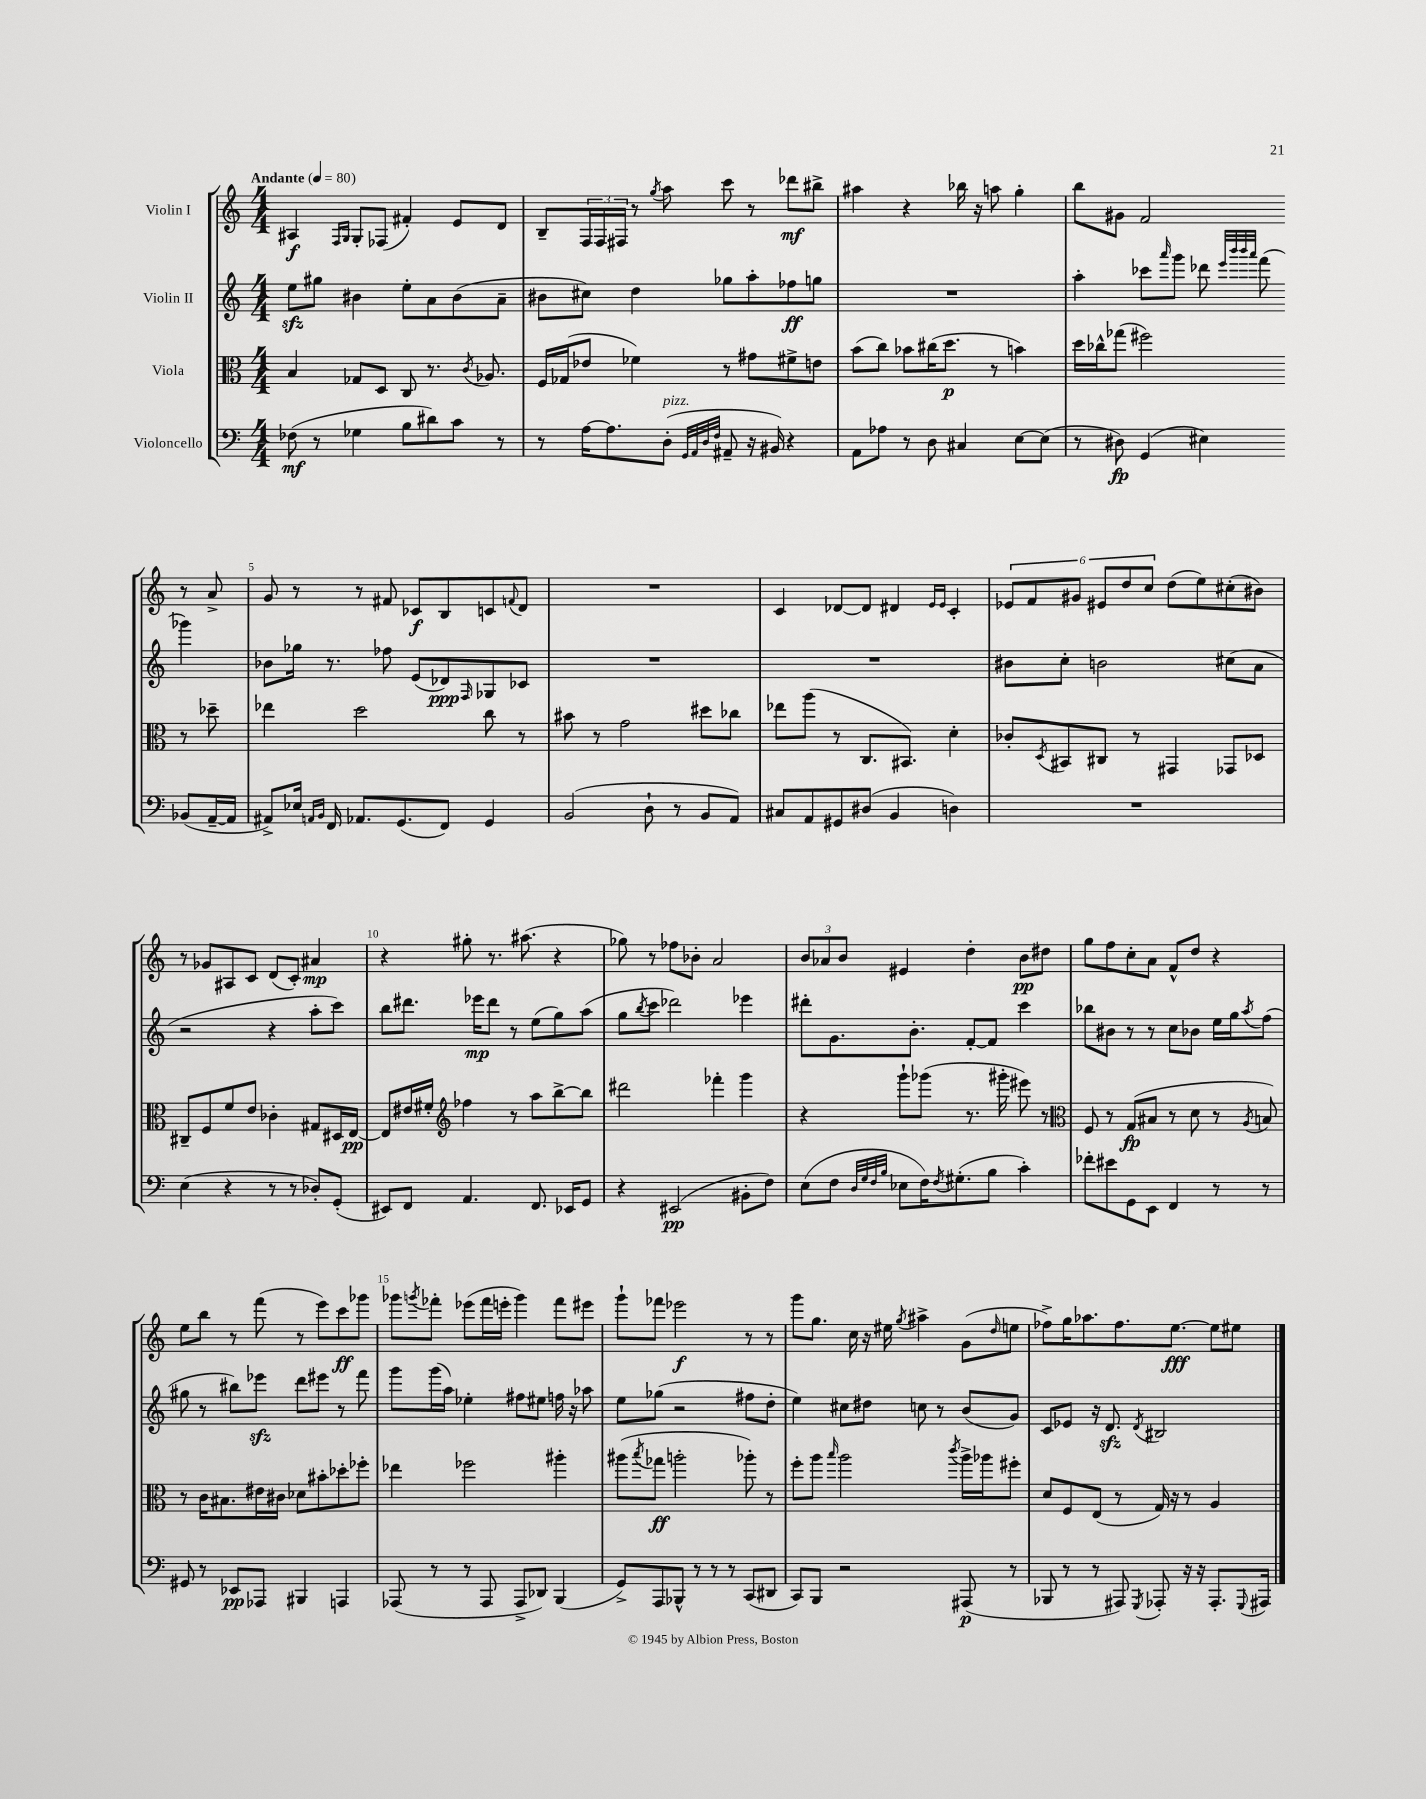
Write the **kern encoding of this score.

**kern	**kern	**kern	**kern
*staff4	*staff3	*staff2	*staff1
*clefF4	*clefC3	*clefG2	*clefG2
*k[]	*k[]	*k[]	*k[]
*M4/4	*M4/4	*M4/4	*M4/4
*MM80	*MM80	*MM80	*MM80
(8F-	4B	8ee	4A#
8r	.	8gg#	.
.	.	.	16qqF
.	.	.	16qqG
4G-	8G-	4b#	8G'
.	8D	.	(8F-
8B	8C	8ee'	4f#')
8d#)	8.r	8a	.
8c	.	(8b#	8e
.	8qc	.	.
.	8.A-	.	.
8r	.	8a~	8d
=	=	=	=
8r	16F	8b#	8B~
.	(16G-	.	.
[16A	8e-	8cc#)	24F
.	.	.	24F
8.A]	.	.	.
.	.	.	24F#
.	4f-)	4dd	8r
.	.	.	8qgg
(8D'	.	.	8aa
32qqGG	.	.	.
32qqAA	.	.	.
32qqD	.	.	.
32qqF	.	.	.
8AA#~	8r	8gg-	8ccc
16r	8g#	8aa'	8r
16BB#)	.	.	.
4r	8f#^	8ff-	8ddd-
.	8e	8gg	8bb#^
=	=	=	=
8AA	(8b	1r	4aa#
8A-	8cc)	.	.
8r	8b-	.	4r
8D	(16cc#	.	.
.	8.dd	.	.
4C#	.	.	16bb-
.	.	.	16r
.	8r	.	8aa
[8E	4b)	.	4gg'
(8E]	.	.	.
=	=	=	=
8r	16dd	4aa'	8bb
.	16cc-^^	.	.
8D#)	(8gg-	.	8g#
(4GG	2ff#)	8ccc-	2f
.	.	16qqaaa	.
.	.	8ggg	.
4E#)	.	8ddd-	.
.	.	32qqeee	.
.	.	32qqbbb	.
.	.	32qqbbb	.
.	.	32qqaaa	.
.	.	(8fff	.
(8BB-	8r	4ggg-)	8r
[16AA~	8dd-~	.	8a^
16AA]	.	.	.
=	=	=	=
8AA#^)	4ee-	8b-	8g
16E-	.	16gg-	8r
16qqAA	.	.	.
16qqBB	.	.	.
16FF	.	8.r	.
8.AA-	2dd	.	8r
.	.	8ff-	8f#
(8.GG	.	.	.
.	.	(8e	8c-
8FF)	.	8d-)	8B
.	.	16qqF	.
4GG	8cc	8G-	8c
.	.	.	8qqf
.	8r	8c-	8d
=	=	=	=
(2BB	8b#	1r	1r
.	8r	.	.
.	2g	.	.
8D`	.	.	.
8r	.	.	.
8BB	8dd#	.	.
8AA)	8cc-	.	.
=	=	=	=
8C#	8ee-	1r	4c
8AA	(8aa	.	.
8GG#	8r	.	[8d-
(8D#	8.C	.	8d-]
4BB	.	.	4d#
.	8.BB#)	.	.
.	.	.	16qqe
.	.	.	16qqe
4D)	4d'	.	4c'
=	=	=	=
1r	8c-'	8b#	12e-
.	.	.	12f
.	8qD	.	.
.	8BB#	8cc'	.
.	.	.	12g#
.	8C#	2b	12e#
.	.	.	12dd
.	8r	.	.
.	.	.	12cc
.	4GG#	.	(8dd
.	.	.	8ee)
.	8GG-	(8cc#	(8cc#'
.	8D-	8a	8b#)
=	=	=	=
(4E	8C#~	2r	8r
.	8F	.	8g-
4r	8f	.	8A#
.	8e	.	8c
8r	4c-'	4r	(8d
8r	.	.	8c')
8D-')	8G#	8aa'	4a#
(8GG'	16D#	8ccc)	.
.	[16E	.	.
=	=	=	=
8EE#)	8E]	8bb	4r
8FF	16e#	8.ddd#	.
.	16f#'	.	.
*	*clefG2	*	*
4.AA	4ff-	.	8gg#'
.	.	16eee-	.
.	.	8ddd#	8.r
.	8r	8r	.
.	.	.	(8.aa#
8.FF	8aa	(8ee	.
.	[8bb^	8gg)	4r
16EE-	.	.	.
8GG	8bb]	(8aa	.
=	=	=	=
4r	2ddd#	8gg	8gg-)
.	.	8qbb	.
.	.	8ccc	8r
(2EE#	.	2ddd-)	8ff-
.	.	.	8b-'
.	4fff-'	.	2a
8BB#'	4ggg	4eee-	.
8F)	.	.	.
=	=	=	=
(8E	4r	8ddd#'	12b
.	.	.	12a-
8F	.	8.g	.
.	.	.	12b
32qqD	.	.	.
32qqG	.	.	.
32qqF	.	.	.
32qqB	.	.	.
8E-	8ggg`	.	4e#
.	.	8.b'	.
16F)	(8ggg-	.	.
8qF	.	.	.
(8.G#'	.	.	.
.	8.r	[8f'	4dd'
8B	.	8f]	.
.	16ggg#'	.	.
4c')	8eee#)	4ccc	8b
.	8r	.	8dd#
=	=	=	=
*	*clefC3	*	*
8f-'	8F	8bb-	8gg
8e#	8r	8b#	8ff
8GG	(8G	8r	8cc'
8EE	8B#	8r	8a
4FF	8r	8cc	8f^^
.	8d	8b-	8dd
8r	8r	16ee	4r
.	.	16gg	.
.	8qA	8qaa	.
8r	8B)	(8ff	.
=	=	=	=
8GG#	8r	8gg#	8ee
8r	16c	8r	8bb
.	8.B#	.	.
8EE-	.	8bb#)	8r
8AAA-	16e#	8eee-	(8fff
.	16c#	.	.
4BBB#	8d-	8ddd	8r
.	8b#'	8eee#	8eee)
4AAA	8dd-'	8r	8ccc
.	8ff-'	8fff	8ggg-
=	=	=	=
(8AAA-	4ee-	8ggg	8ggg-
.	.	.	8qggg
8r	.	(16ggg	8fff-'
.	.	16aa)	.
8r	2ff-	4ee-'	(8eee-
8AAA-	.	.	16fff-
.	.	.	16eee'
8AAA-^	.	8ff#	4ggg)
8DD-)	.	8ee#	.
(4BBB	4aa#'	16ff	8fff-
.	.	16r	.
.	.	8aa-	8eee#
=	=	=	=
8GG^)	(8aa#	8ee	8ggg`
.	8qbb	.	.
8AAA	8gg-	(8gg-	8fff-
8BBB-^^	2aa'	2r	2eee-
8r	.	.	.
8r	.	.	.
8r	.	.	.
(8CC	8aa-')	8ff#	8r
8DD#	8r	8dd'	8r
=	=	=	=
8CC)	8ff'	4ee)	8ggg
8BBB	8aa	.	8.gg
.	16qqbb	.	.
2r	2aa	8cc#	.
.	.	.	16cc
.	.	8dd#	16r
.	.	.	16ee#
.	.	.	8qgg
.	.	8cc	4aa#^
.	.	8r	.
.	8qccc	.	.
(8AAA#	16aa^	(8b	(8g
.	16aa-	.	.
.	.	.	16qqdd
8r	8ff#'	8g)	8ee
=	=	=	=
8BBB-	8d	8c	8ff-^)
8r	8F	8e-	16gg
.	.	.	8.aa-
8r	(8E	16r	.
.	.	8.d	.
8AAA#)	8r	.	8.ff-
8qGGG	.	8qd	.
8AAA-'	16G)	2B#	.
.	16r	.	[8.ee
16r	8r	.	.
16r	.	.	.
8.AAA-'	4A	.	8ee]
.	.	.	8ee#
8qqGGG	.	.	.
16AAA#	.	.	.
==	==	==	==
*-	*-	*-	*-
